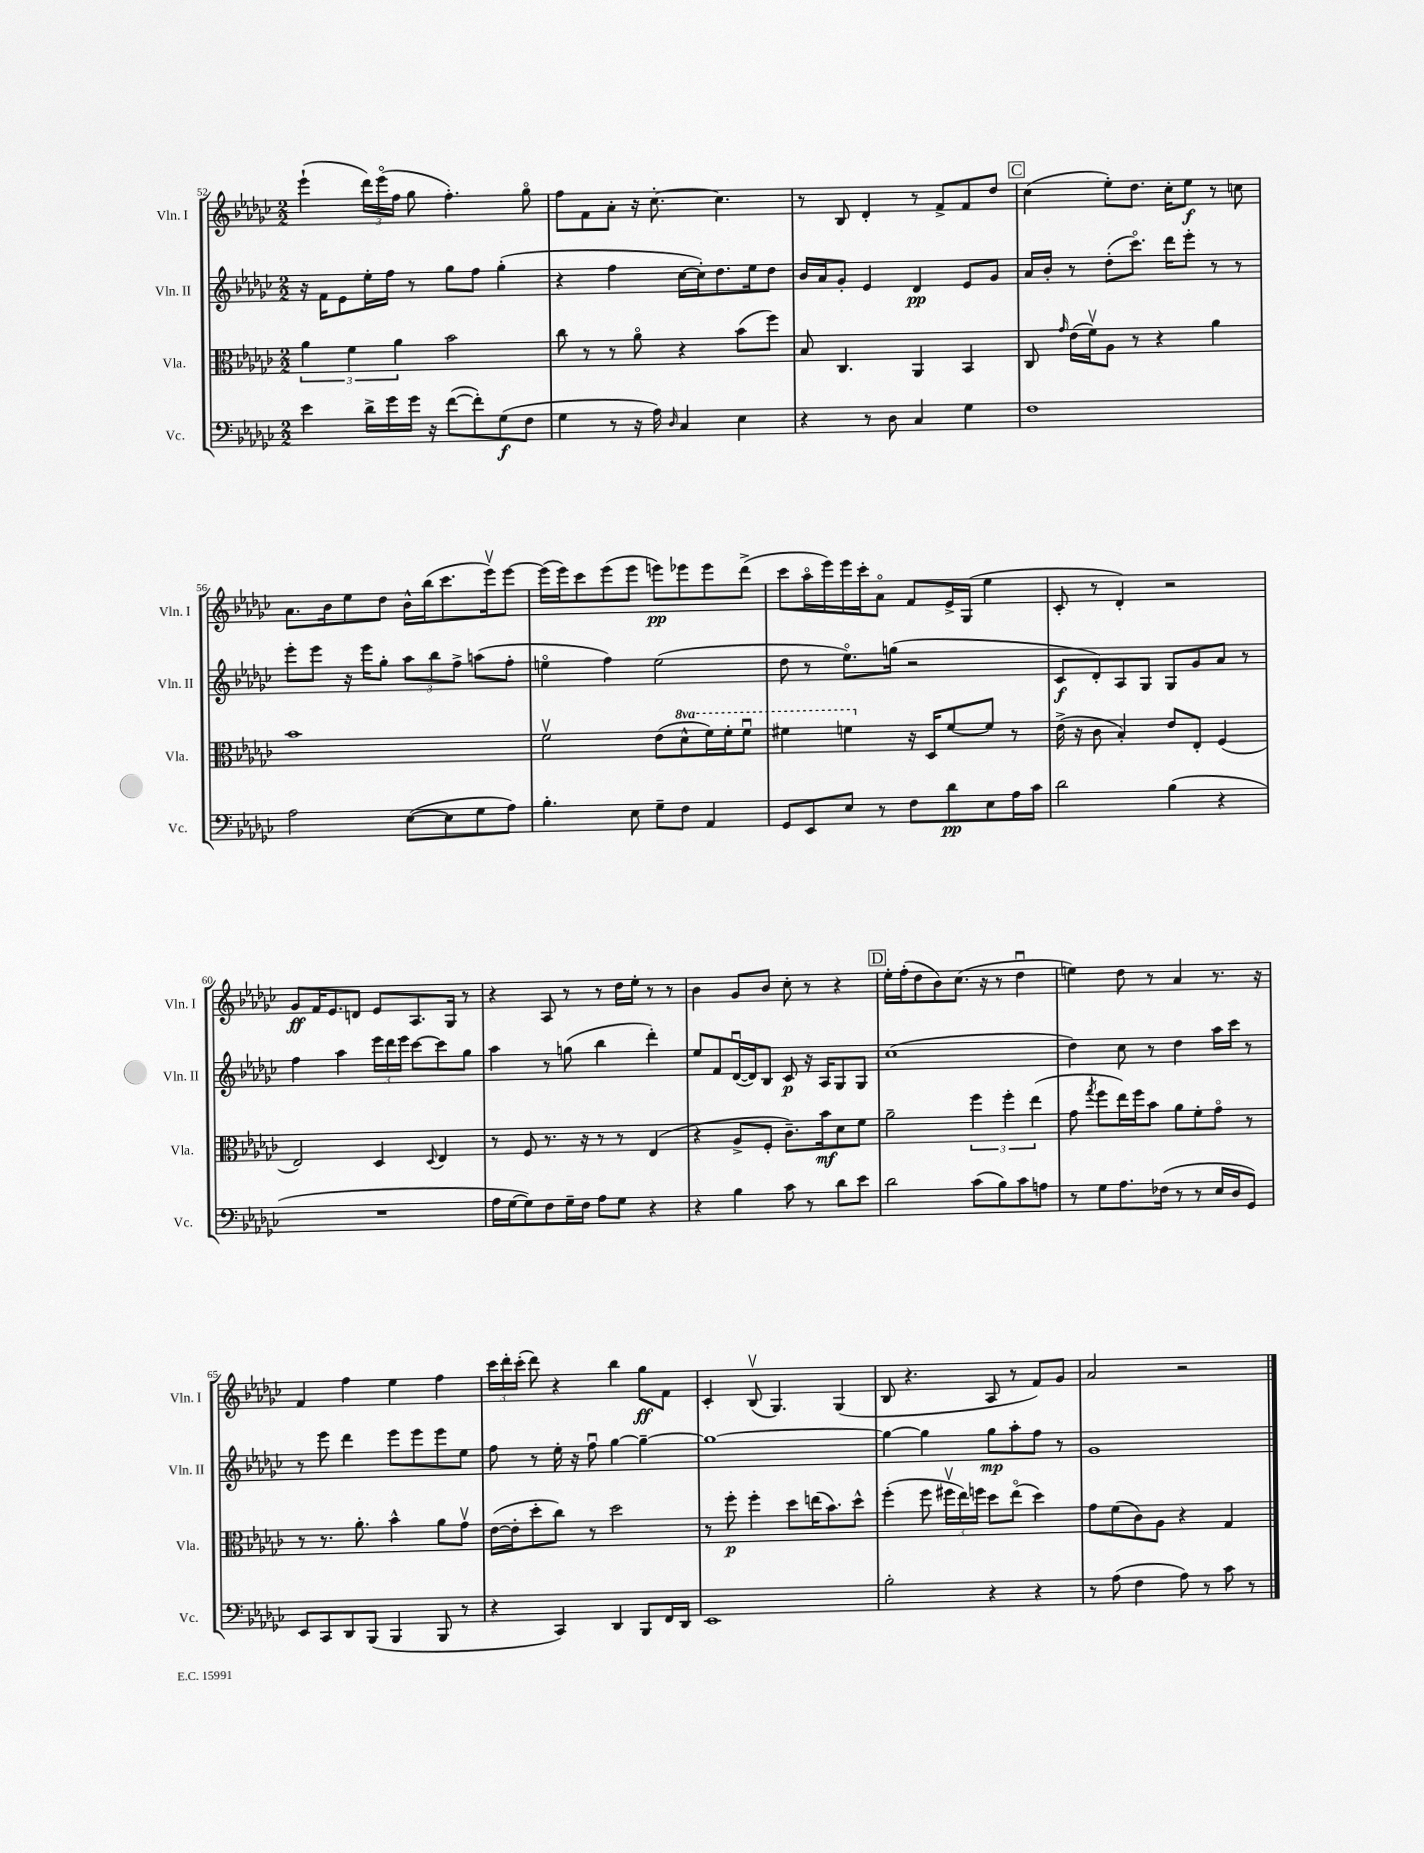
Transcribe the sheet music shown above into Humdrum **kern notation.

**kern	**kern	**kern	**kern
*staff4	*staff3	*staff2	*staff1
*clefF4	*clefC3	*clefG2	*clefG2
*k[b-e-a-d-g-c-]	*k[b-e-a-d-g-c-]	*k[b-e-a-d-g-c-]	*k[b-e-a-d-g-c-]
*M2/2	*M2/2	*M2/2	*M2/2
4e-	6a-	16r	(4eee-`
.	.	16f	.
.	.	8e-	.
.	6f	.	.
16d-^	.	16ee-'	24ddd-)
.	.	.	(24eee-o
16g-	.	16ff	.
.	6a-	.	24ff
16g-	.	8r	8gg-
16r	.	.	.
([8f	2b-	8gg-	4.ff')
8f'])	.	8ff	.
(8G-	.	(4gg-'	.
8F	.	.	8gg-o
=	=	=	=
4G-	8cc-	4r	8ff
.	8r	.	8f
8r	8r	4ff	8a-'
16r	8a-o	.	16r
16A-)	.	.	[8.cc-'
16qqD-	.	.	.
4C-	4r	[16cc-	.
.	.	16cc-'])	.
.	.	8.dd-	4.cc-]
4E-	(8b-	.	.
.	.	16ee-	.
.	8ff)	8dd-	.
=	=	=	=
4r	8B-	16b-	8r
.	.	16a-	.
.	4.C-	8g-'	8B-
8r	.	4e-	4d-'
8D-	.	.	.
4C-	4AA-	4d-	8r
.	.	.	8f^
4G-	4BB-	8e-	8f
.	.	8g-	8dd-
=	=	=	=
1F	8C-	16a-	(4cc-
.	.	16b-'	.
.	16qqg-	.	.
.	(16e-	8r	.
.	16fv)	.	.
.	8A-	(8dd-'	8ee-')
.	8r	8.ccc-o)	8.dd-
.	4r	.	.
.	.	16ddd-	16cc-'
.	.	8eee-'	8ee-
.	4a-	8r	8r
.	.	8r	8cc
=	=	=	=
2A-	1b-	8eee-'	8.a-
.	.	8eee-	.
.	.	.	16b-
.	.	16r	8ee-
.	.	16eee-	.
.	.	8gg-'	8dd-
([8E-	.	12aa-	16b-^^
.	.	.	(16bb-
.	.	12bb-	.
8E-]	.	.	8.ccc-
.	.	12ff^	.
8G-	.	(8aa	.
.	.	.	16eee-v)
8A-)	.	8ff'	[8eee-
=	=	=	=
4.B-'	2fv	4eeo	(16eee-]
.	.	.	16eee-)
.	.	.	8ccc-
.	.	4ff)	(8eee-
8E-	.	.	8eee-
8G-~	(8e-	(2ee	8eee)
8F	8dd-^^	.	8eee-
4AA-	16ff)	.	8eee-
.	16ff'	.	.
.	8ffu	.	(8ddd-^
=	=	=	=
8GG-	4ff#	8dd-	8ccc-
8EE-	.	8r	16aa-o
.	.	.	16eee-)
8E-	4ff	8.ee-o)	16eee-
.	.	.	16ccc-'
8r	.	.	8a-o
.	.	(16gg	.
8F	16r	2r	8f
.	16D-	.	.
8d-	[8f	.	16e-^
.	.	.	(16G-
8E-	8f]	.	4ee-
16A-	8r	.	.
16c-	.	.	.
=	=	=	=
2d-	(16e-^	8c-	8c-'
.	16r	.	.
.	8c-	8d-')	8r
.	4B-')	8A-	4d-')
.	.	8G-	.
(4B-	8e-	8G-	2r
.	8E-'	8g-	.
4r	(4F	8a-	.
.	.	8r	.
=	=	=	=
1r	2E-)	4ff	8g-
.	.	.	16f
.	.	.	8.e-
.	.	4aa-	.
.	.	.	8d
.	4D-	24eee-	8e-
.	.	24ddd-	.
.	.	24eee-	.
.	.	[8ccc-	8.A-
.	8qqD-	.	.
.	4E-	8ccc-]	.
.	.	.	16G-
.	.	8gg-	8r
=	=	=	=
16A-	8r	4aa-	4r
[16G-	.	.	.
8G-])	8F	.	.
8F	8.r	8r	8A-
16G-~	.	(8gg	8r
16F	16r	.	.
8A-	8r	4bb-	8r
8G-	8r	.	16dd-
.	.	.	16ee-'
4r	(4E-	4ddd-')	8r
.	.	.	8r
=	=	=	=
4r	4r	8ee-	4b-
.	.	8f	.
4B-	8A-^	([16d-u	8g-
.	.	16d-])	.
.	8F'	8B-	8b-
8c-	8.c-~)	8c-	8cc-'
8r	.	16r	8r
.	16b-	16A-	.
8d-	8d-	8G-	4r
8e-	8f	8G-	.
=	=	=	=
2d-	2a-~	(1cc-	16ee-'
.	.	.	(16ff'
.	.	.	8dd-
.	.	.	8b-)
.	.	.	(8.cc-
(8c-	6ff	.	.
.	.	.	16r
8B-)	.	.	8r
.	6ff'	.	.
8c-	.	.	4dd-u
.	(6ee-	.	.
8A	.	.	.
=	=	=	=
8r	8g-	4dd-)	4ee)
.	8qgg-	.	.
8G-	8ff	.	.
8.A-	16ee-)	8cc-	8dd-
.	16ff	.	.
.	8b-	8r	8r
(16F-	.	.	.
8r	8a-	4dd-	4a-
8r	8f'	.	.
16E-	8g-o	16aa-	8.r
16D-	.	16ccc-	.
8GG-)	8r	8r	.
.	.	.	16r
=	=	=	=
8EE-	8r	8r	4f
8CC-	8.r	8eee-	.
8DD-	.	4ddd-	4ff
.	8.a-'	.	.
(8BBB-	.	.	.
4BBB-	4b-^^	8eee-	4ee-
.	.	8eee-	.
8BBB-	8a-	8eee-	4ff
8r	8g-v	8ee-	.
=	=	=	=
4r	([16e-	8ff	24ccc-
.	.	.	24ddd-'
.	16e-']	.	.
.	.	.	(24ccc-'
.	8dd-'	8r	8ddd-)
4CC-)	8cc-)	16ee-'	4r
.	.	16r	.
.	8r	8ffu	.
4DD-	2dd-	[4gg-	4bb-
8BBB-	.	4gg-~_	8gg-
16FF	.	.	8f
16DD-	.	.	.
=	=	=	=
1EE-	8r	1gg-_	4c-'
.	8ff'	.	.
.	4ff'	.	(8B-v
.	.	.	4.G-)
.	8dd-	.	.
.	(16ee	.	.
.	8.b-)	.	.
.	.	.	(4G-
.	8dd-^^	.	.
=	=	=	=
2B-'	(4ff'	4gg-_	8B-
.	.	.	4.r
.	8ff	4gg-]	.
.	24ff#v	.	.
.	24ee-)	.	.
.	24ff	.	.
4r	8dd-	8gg-	8A-
.	(8ee-o	8aa-'	8r
4r	4dd-)	8ff	8f)
.	.	8r	8g-
=	=	=	=
8r	8g-	1g-	2a-
(8A-	(8f	.	.
4F	8c-)	.	.
.	8A-	.	.
8A-)	4r	.	2r
8r	.	.	.
8c-	4G-	.	.
8r	.	.	.
==	==	==	==
*-	*-	*-	*-
